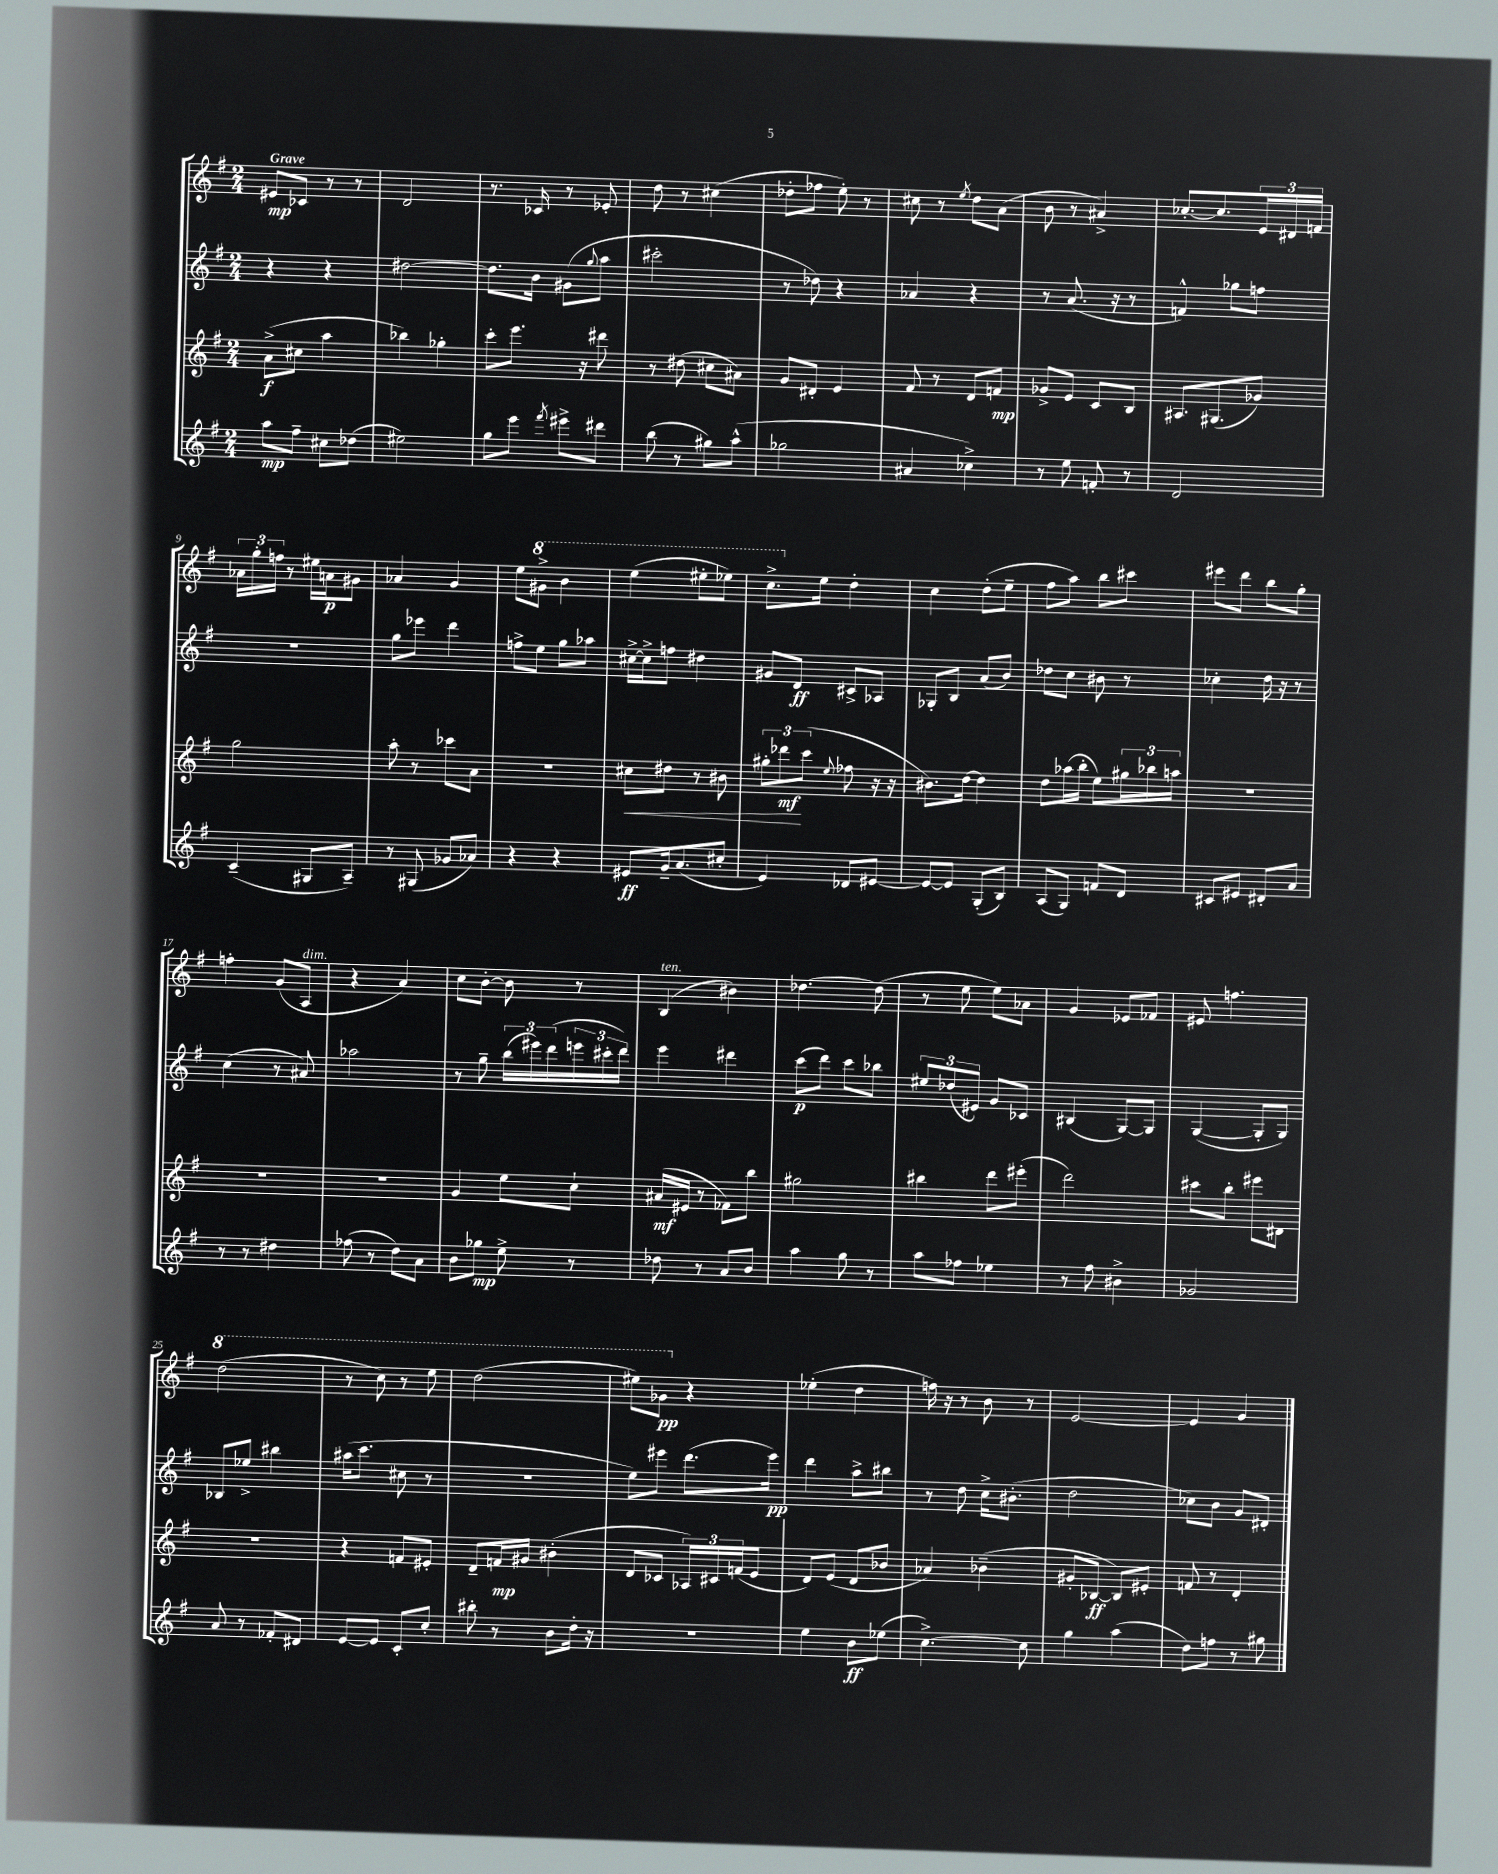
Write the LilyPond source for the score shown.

<<
\new StaffGroup <<
\new Staff = "s0" {
    \clef treble \key g \major \numericTimeSignature \time 2/4 \tempo "Grave"
    eis'8\mp ces'8 r8 r8 |
    d'2 |
    r8. ces'16 r8 ees'8-. |
    d''8 r8 cis''4( |
    des''8-. fes''8 e''8-.) r8 |
    cis''8 r8 \acciaccatura { e''8 } d''8 a'8( |
    b'8 r8 ais'4->) |
    ces''8.~-. ces''8. \tuplet 3/2 { e'16 dis'16 f'16 } |
    \tuplet 3/2 { aes'16 g''16-. f''16 } r8 eis''16 a'16\p gis'8 |
    aes'4 g'4 |
    e''8 \ottava #1 gis''8-> b''4 |
    e'''4( eis'''8-. ees'''8) |
    c'''8.-> \ottava #0 e''16 d''4-. |
    c''4 d''8-.( e''8-- |
    fis''8 a''8) b''8 cis'''8 |
    eis'''8 d'''8 b''8 g''8-. |
    f''4-. g'8( a8^\markup { \italic "dim." } |
    r4 a'4) |
    c''8 b'8~-. b'8 r8 |
    b4^\markup { \italic "ten." }( bis'4) |
    des''4.~ des''8( |
    r8 e''8 e''8) aes'8 |
    g'4 ees'8 fes'8 |
    eis'8 f''4. |
    \ottava #1 d'''2( |
    r8 c'''8) r8 e'''8 |
    d'''2( |
    eis'''8) ges''8\pp \ottava #0 r4 |
    ees''4-.( d''4 |
    f''16) r16 r8 b'8 r8 |
    e'2~ |
    e'4 g'4 \bar "|." |
}
\new Staff = "s1" {
    \clef treble \key g \major \numericTimeSignature \time 2/4
    r4 r4 |
    dis''2~ |
    dis''8. b'16 gis'8( \appoggiatura { g''8 } a''8 |
    cis'''2-. |
    r8 des''8) r4 |
    aes'4 r4 |
    r8 a'8.( r16 r8 |
    f'4-^) ges''8 f''8 |
    r2 |
    g''8 ees'''8 d'''4 |
    f''8-> e''8 g''8 aes''8 |
    cis''16~-> cis''16-> f''8 dis''4 |
    gis'8 d'8\ff cis'8-> aes8 |
    ges8-. b8 a'8( b'8) |
    des''8 c''8 bis'8 r8 |
    ces''4-. d''16 r16 r8 |
    c''4( r8 ais'8) |
    aes''2 |
    r8 g''8-- \tuplet 3/2 { b''16( eis'''16) d'''16( } \tuplet 3/2 { e'''16 cis'''16-. d'''16) } |
    e'''4 dis'''4 |
    c'''8\p( d'''8) c'''8 bes''8 |
    \tuplet 3/2 { eis''8 des''8( eis'8) } g'8 ces'8 |
    bis4( g8~) g8 |
    g4~( g8-. g8) |
    bes8 ees''8-> bis''4 |
    ais''16( c'''8. cis''8 r8 |
    r2 |
    e''8) eis'''8 d'''8.( eis'''16\pp) |
    d'''4 a''8-> bis''8 |
    r8 d''8 c''16-> bis'8.-.( |
    d''2 |
    ces''8) b'8 g'8 dis'8-. \bar "|." |
}
\new Staff = "s2" {
    \clef treble \key g \major \numericTimeSignature \time 2/4
    a'8->\f( cis''8 a''4 |
    bes''4) ges''4-. |
    c'''8-. e'''8. r16 dis'''8 |
    r8 dis''8( cis''8 ais'8) |
    g'8 dis'8-. e'4 |
    fis'8 r8 d'8 f'8\mp |
    ges'8-> e'8 c'8 b8 |
    ais8. gis8.( ges'8) |
    g''2 |
    a''8-. r8 ces'''8 a'8 |
    r2 |
    cis''8\< dis''8 r8 bis'8 |
    \tuplet 3/2 { gis''8-. des'''8\mf\! c'''8( } \appoggiatura { e''8 } fes''8 r16 r16 |
    bis'8.) d''16~ d''4 |
    d''8 aes''16( b''16-. e''8) \tuplet 3/2 { gis''16 bes''16 a''16 } |
    R2 |
    R2 |
    R2 |
    g'4 e''8 c''8-! |
    ais'16\mf( eis'16 r8 fes'8) b''8 |
    gis''2 |
    bis''4 d'''8 eis'''8-.( |
    d'''2) |
    cis'''8 b''8-. eis'''8 dis'8 |
    r2 |
    r4 f'8 eis'8-. |
    d'8-- f'16\mp gis'16 bis'4-.( |
    d'8 ces'8 \tuplet 3/2 { aes16) cis'16 f'16( } e'8 |
    d'8) e'8( d'8 bes'8 |
    aes'4) bes'4--( |
    gis'8-. bes8~\ff bes8) eis'8-. |
    f'8 r8 d'4-. \bar "|." |
}
\new Staff = "s3" {
    \clef treble \key g \major \numericTimeSignature \time 2/4
    a''8\mp fis''8-- cis''8 des''8( |
    eis''2) |
    g''8 e'''8 \acciaccatura { fis'''8 } eis'''8-> dis'''8 |
    b''8( r8 gis''8) a''8-^( |
    ges''2 |
    ais'4 ces''4->) |
    r8 e''8 f'8-. r8 |
    d'2 |
    c'4--( gis8 a8--) |
    r8 gis8( ges'8 aes'8) |
    r4 r4 |
    eis'8\ff g'16-- a'8.( cis''8-. |
    e'4) des'8 eis'8~ |
    eis'8~ eis'8 g8-.( b8) |
    a8( g8) f'8 d'8 |
    cis'8 eis'8 dis'8-. a'8 |
    r8 r8 dis''4 |
    fes''8( r8 d''8) a'8 |
    b'8 ges''8\mp e''8-> r8 |
    des''8 r8 a'8 b'8 |
    a''4 g''8 r8 |
    a''8 fes''8 ees''4 |
    r8 fis''8 bis'4-> |
    ges'2 |
    a'8 r8 fes'8-. dis'8 |
    e'8~ e'8 c'8-. c''8-. |
    bis''8-. r8 b'8 d''16-. r16 |
    r2 |
    e''4 b'8\ff ees''8( |
    c''4.~->) c''8 |
    g''4 a''4( |
    d''8) f''8 r8 gis''8 \bar "|." |
}
>>
>>
